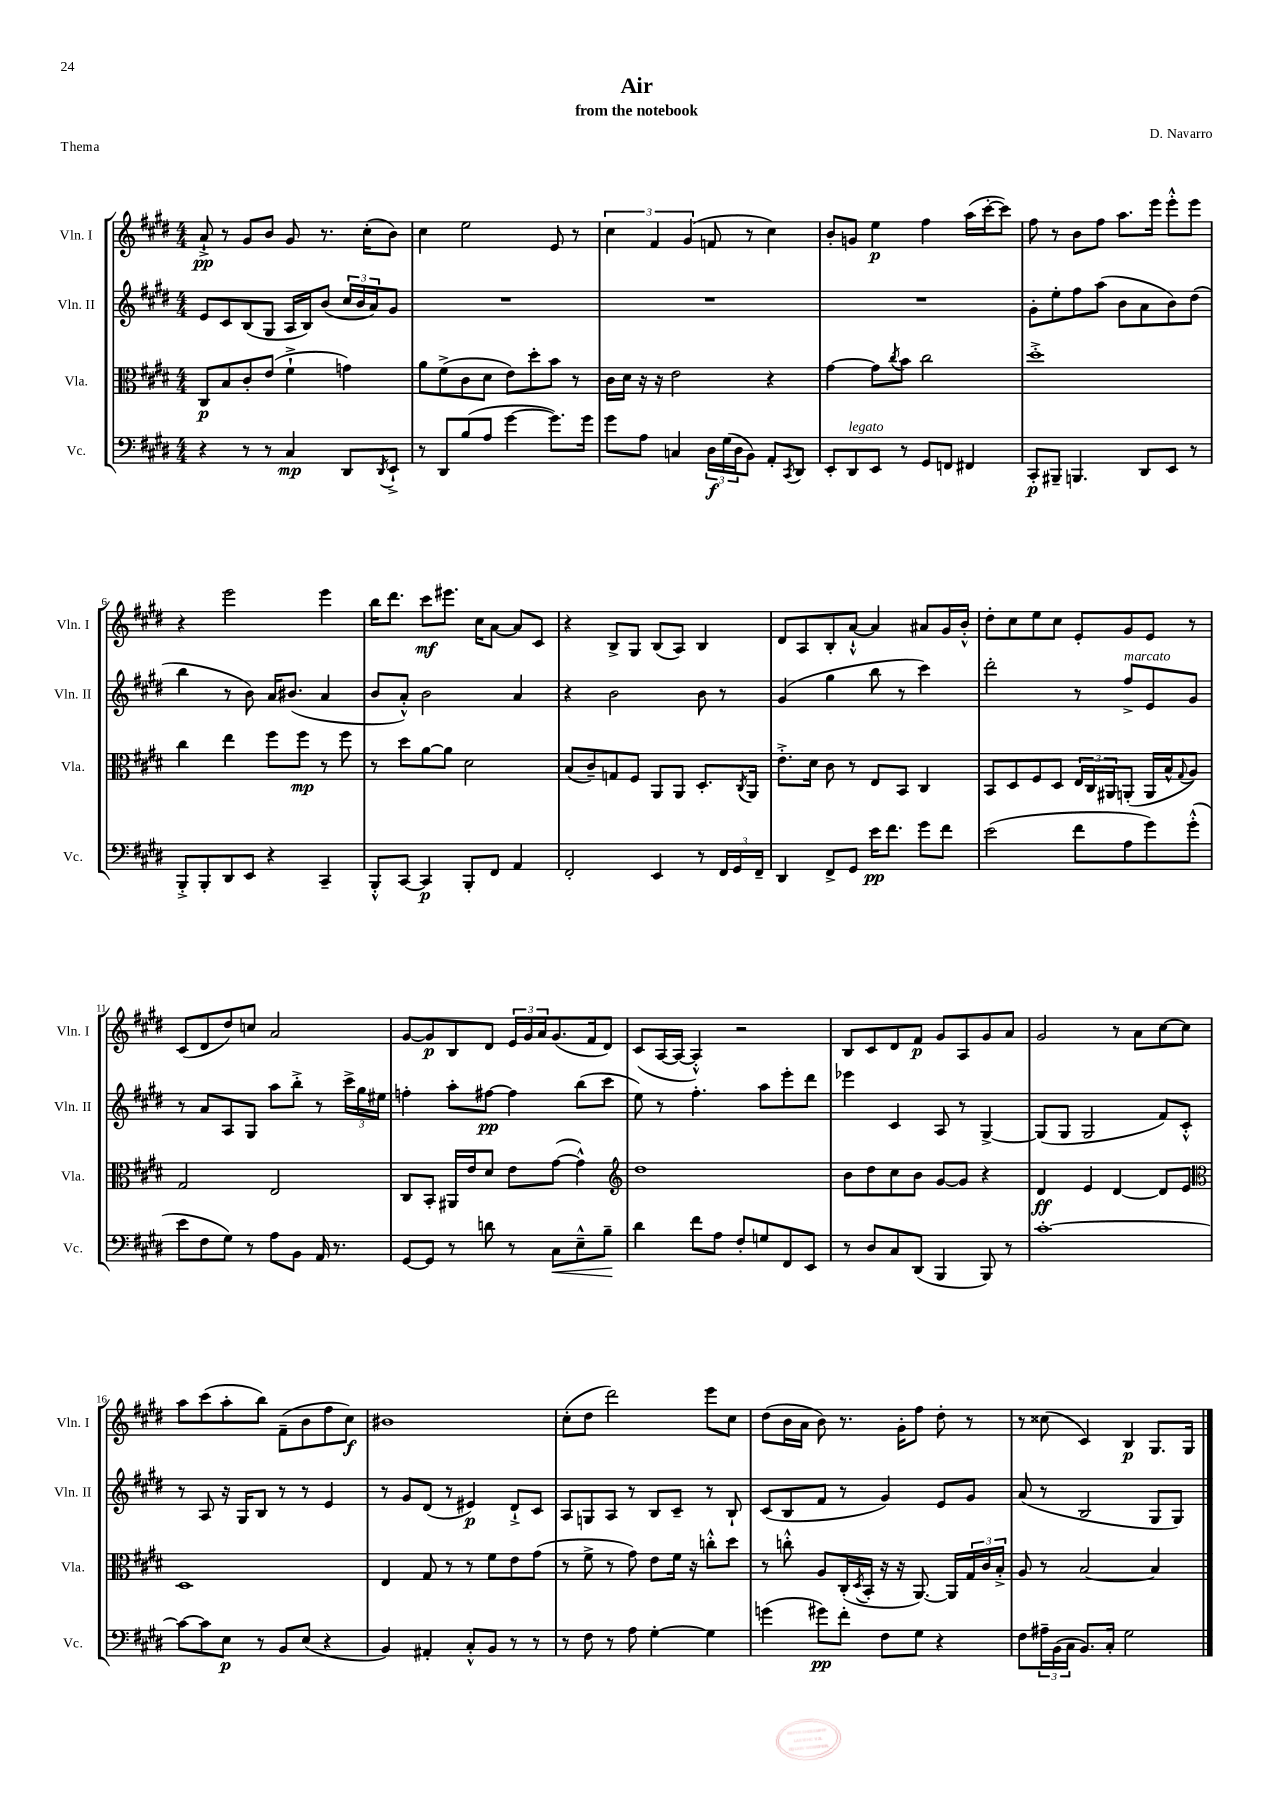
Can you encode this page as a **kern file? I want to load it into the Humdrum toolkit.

**kern	**kern	**kern	**kern
*staff4	*staff3	*staff2	*staff1
*clefF4	*clefC3	*clefG2	*clefG2
*k[f#c#g#d#]	*k[f#c#g#d#]	*k[f#c#g#d#]	*k[f#c#g#d#]
*M4/4	*M4/4	*M4/4	*M4/4
4r	8C#	8e	8a`^
.	8B	8c#	8r
8r	8c#'	(8B	8g#
8r	(8e	8G#	8b
4C#	4f#`^	16A	8g#
.	.	16B)	.
.	.	(8b	8.r
8DD#	4g)	24cc#	.
.	.	24b	.
.	.	.	(16cc#'
.	.	24a)	.
8qDD#	.	.	.
8EE`^	.	8g#	8b)
=	=	=	=
8r	8a	1r	4cc#
8DD#	(8f#^	.	.
(8B	8c#	.	2ee
8A	8d#	.	.
[4g#	8e)	.	.
.	8dd#'	.	.
8.g#])	8b	.	8e
.	8r	.	8r
16g#	.	.	.
=	=	=	=
8g#	16c#	1r	6cc#
.	16d#	.	.
8A	16r	.	.
.	.	.	6f#
.	16r	.	.
4C	2e	.	.
.	.	.	(6g#
24D#	.	.	8f
(24G#	.	.	.
24D#	.	.	.
8BB)	.	.	8r
8AA'	4r	.	4cc#)
8qCC#	.	.	.
8DD#	.	.	.
=	=	=	=
8EE'	[4g#	1r	8b'
8DD#	.	.	8g
8EE	8g#]	.	4ee
.	8qcc#	.	.
8r	8b	.	.
8GG#	2cc#	.	4ff#
8FF	.	.	.
4FF#	.	.	(16aa
.	.	.	[16ccc#'
.	.	.	8ccc#])
=	=	=	=
8CC#'	1dd#'^	8g#'	8ff#
8BBB#~	.	8ee'	8r
4.BBB	.	8ff#	8b
.	.	(8aa	8ff#
.	.	8b	8.aa
8DD#	.	8a	.
.	.	.	16eee
8EE	.	8b)	8eee'^^
8r	.	(8dd#	8eee
=	=	=	=
8BBB'^	4cc#	4bb	4r
8BBB'	.	.	.
8DD#	4ee	8r	2eee
8EE	.	8b)	.
4r	8ff#	16a	.
.	.	(8.b#	.
.	8ff#	.	.
4CC#~	8r	4a	4eee
.	8ff#	.	.
=	=	=	=
8BBB'^^	8r	8b	16bb
.	.	.	8.ddd#
[8CC#	8dd#	8a'^^)	.
4CC#]	[8a	2b	8ccc#
.	8a]	.	8.eee#
8BBB'	2d#	.	.
.	.	.	16cc#
8FF#	.	.	[8a
4AA	.	4a	8a]
.	.	.	8c#
=	=	=	=
2FF#'	(8B	4r	4r
.	8c#~)	.	.
.	8G	2b	8B^
.	8F#	.	8G#
4EE	8AA	.	(8B
.	8AA	.	8A)
8r	8.D#'	8b	4B
24FF#	.	8r	.
24GG#	.	.	.
.	8qC#	.	.
.	16AA	.	.
24FF#~	.	.	.
=	=	=	=
4DD#	8.e'^	(4g#	8d#
.	.	.	8A
.	16d#	.	.
8FF#^	8c#	4gg#	8B'
8GG#	8r	.	[8a`^^
16e	8E	8bb	4a]
8.f#	.	.	.
.	8BB	8r	.
8g#	4C#	4ccc#)	8a#
8f#	.	.	16g#
.	.	.	16b'^^
=	=	=	=
(2e	8BB	2ddd#'	8dd#'
.	8D#	.	8cc#
.	8F#	.	8ee
.	8D#	.	8cc#
8f#	24E	8r	8e'
.	24C#	.	.
.	24AA#	.	.
8A	(8AA'	8ff#^	8g#
8g#)	16AA	8e	8e
.	16B^^	.	.
.	8qqG#	.	.
(8g#'^^	8A)	8g#	8r
=	=	=	=
8e	2G#	8r	(8c#
8F#	.	8a	8d#
8G#)	.	8A	8dd#)
8r	.	8G#	8cc
8A	2E	8aa	2a
8BB	.	8bb'^	.
16AA	.	8r	.
8.r	.	.	.
.	.	24ccc#^	.
.	.	24gg#	.
.	.	24ee#	.
=	=	=	=
[8GG#	8C#	4ff'	[8g#
8GG#]	8BB'	.	8g#]
8r	16AA#	8aa'	8B
.	16e	.	.
8d	8d#	[8ff#	8d#
8r	8e	4ff#]	24e
.	.	.	24g#
.	.	.	24a
8C#	([8g#	.	(8.g#
8E~^^	4g#^^])	(8bb	.
.	.	.	16f#
8B~	.	8ccc#	8d#)
=	=	=	=
*	*clefG2	*	*
4d#	1dd#	8ee)	(8c#
.	.	8r	[16A
.	.	.	16A_
8f#	.	4.ff#'	4A'^^])
8A	.	.	.
8F#'	.	.	2r
8G	.	8aa	.
8FF#	.	8eee'	.
8EE	.	8ddd#	.
=	=	=	=
8r	8b	4eee-	8B
8D#	8dd#	.	8c#
8C#	8cc#	4c#	8d#
(8DD#	8b	.	8f#
4BBB	[8g#	8A	8g#
.	8g#]	8r	8A
8BBB)	4r	[4G#^	8g#
8r	.	.	8a
=	=	=	=
[1c#'	4d#	(8G#]	2g#
.	.	8G#	.
.	4e	2G#	.
.	[4d#	.	8r
.	.	.	8a
.	8d#]	8f#)	[8cc#
.	8e	8c#'^^	8cc#]
=	=	=	=
*	*clefC3	*	*
8c#_	1D#	8r	8aa
8c#]	.	8A	(8ccc#
8E	.	16r	8aa'
.	.	16G#	.
8r	.	8B	8bb)
8BB	.	8r	(8f#~
(8E	.	8r	8b
4r	.	4e	8ff#
.	.	.	8cc#)
=	=	=	=
4BB)	4E	8r	1b#
.	.	8g#	.
4AA#'	8G#	(8d#	.
.	8r	8r	.
8C#'^^	8r	4e#)	.
8BB	8f#	.	.
8r	8e	8d#`^	.
8r	(8g#	8c#	.
=	=	=	=
8r	8r	8A	(8cc#'
8F#	8f#^	8G	8dd#
8r	8r	8A	2ddd#)
8A	8g#)	8r	.
[4G#'	8e	8B	.
.	16f#	8c#~	.
.	16r	.	.
4G#]	8cc'^^	8r	8eee
.	8dd#	8B`	8cc#
=	=	=	=
(4g	8r	(8c#	(8dd#
.	8cc'^^	8B	16b
.	.	.	16a
8g#)	8A	8f#	8b)
8f#'	(16C#'	8r	8.r
.	8qD#	.	.
.	16BB'	.	.
8F#	16r	4g#)	.
.	16r	.	16g#'
8G#	[8.AA)	.	8ff#
4r	.	8e	8dd#'
.	16AA]	.	.
.	24G#	8g#	8r
.	24c#	.	.
.	24B'^	.	.
=	=	=	=
8F#	8A	(8a	8r
24A#~	8r	8r	(8cc##
(24BB	.	.	.
24C#	.	.	.
8.BB)	[2B	2B	4c#)
16C#'	.	.	.
2G#	.	.	4B
.	4B]	8G#	8.G#
.	.	8G#)	.
.	.	.	16G#
==	==	==	==
*-	*-	*-	*-
